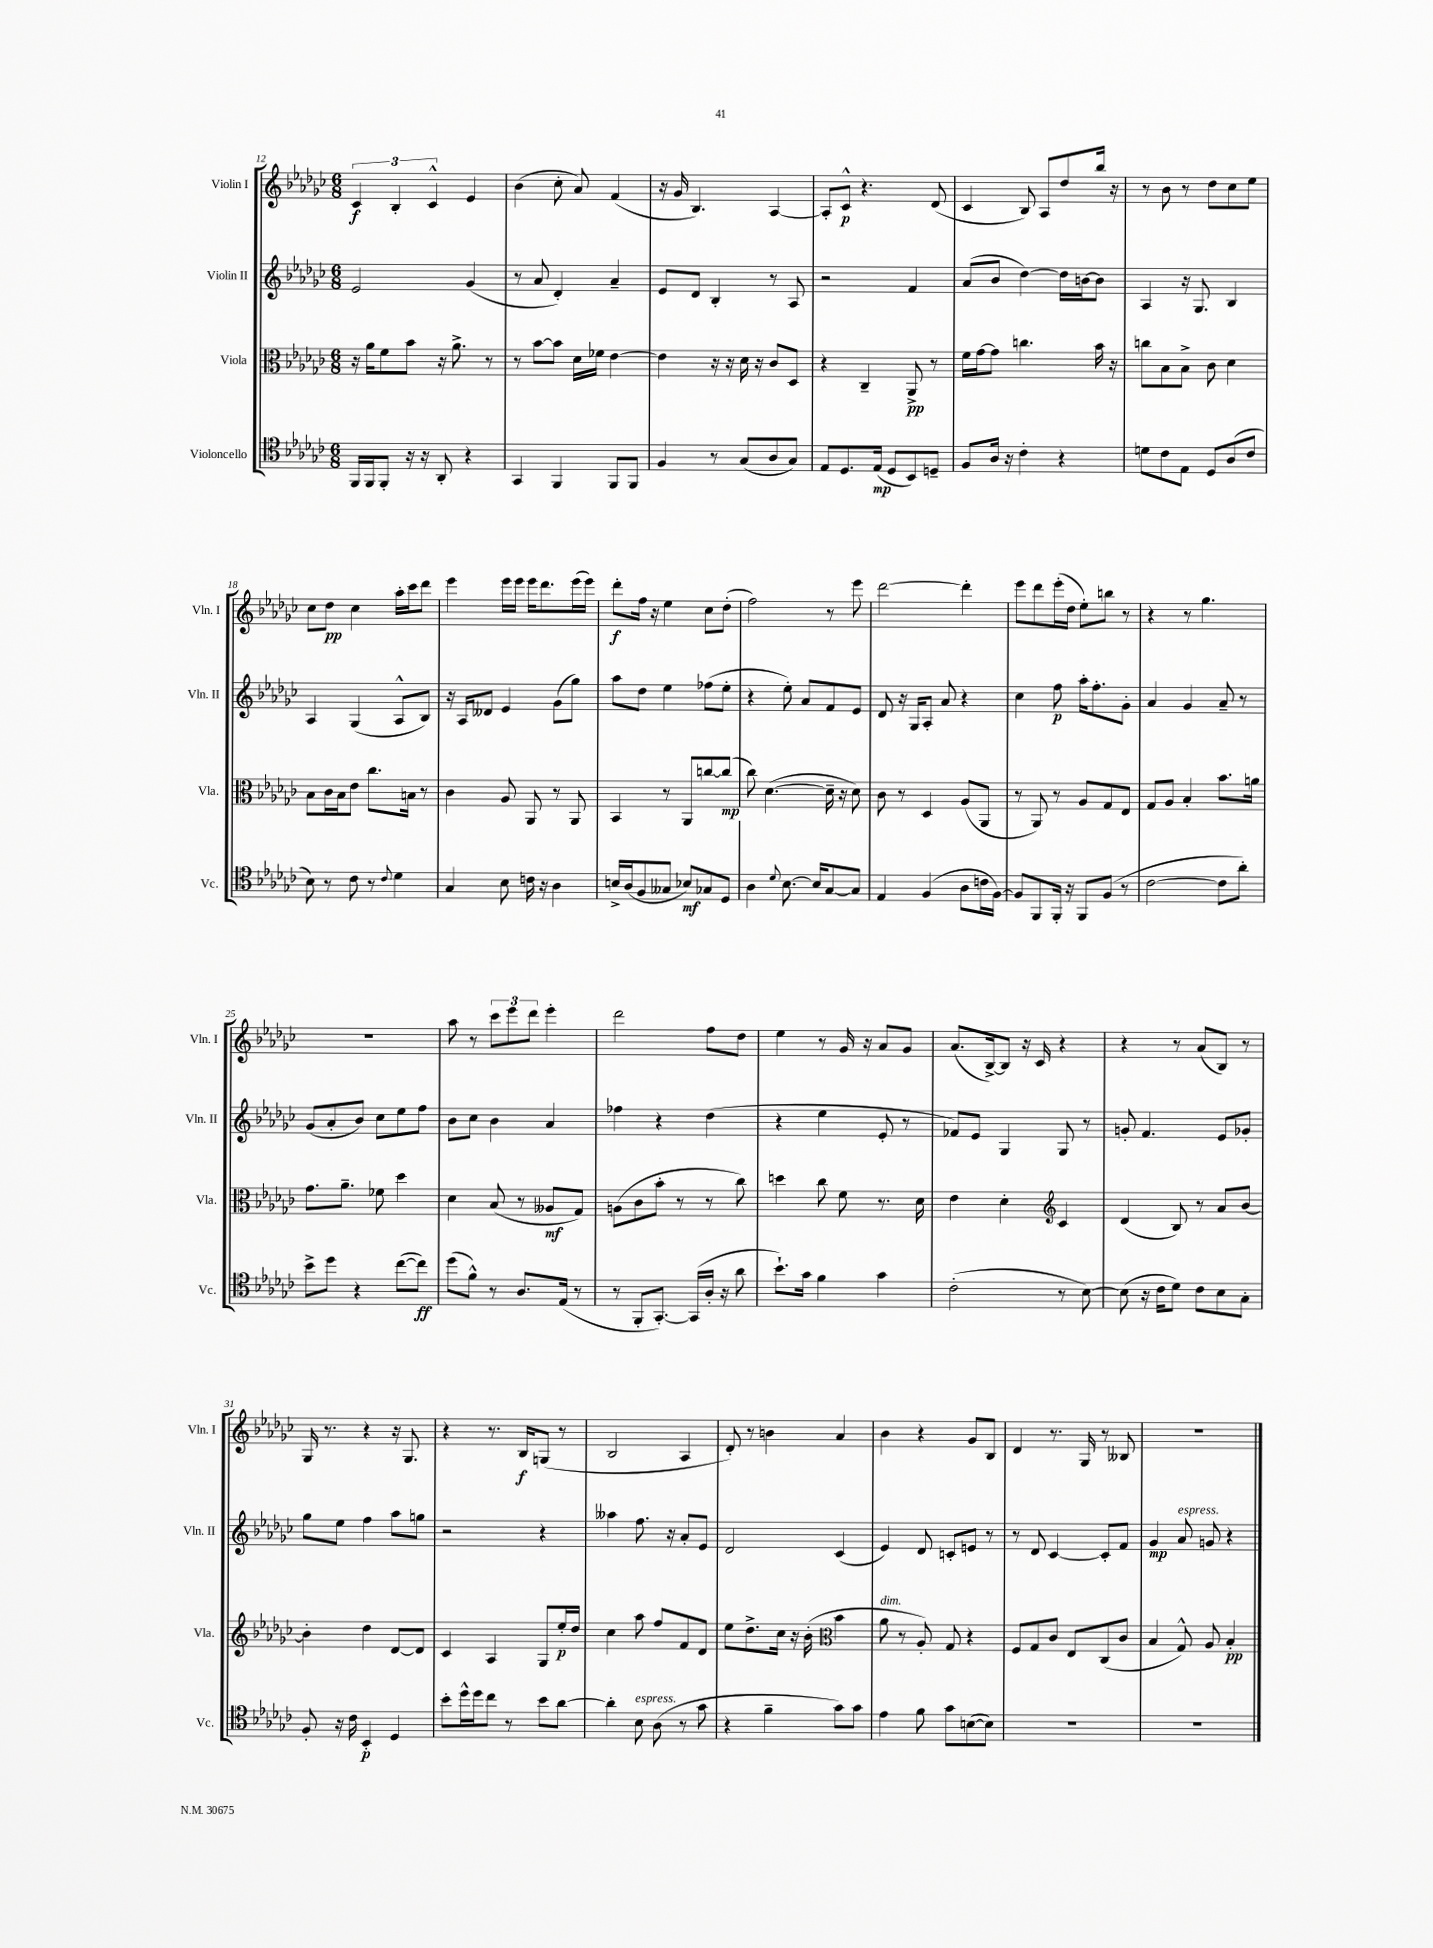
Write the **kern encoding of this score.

**kern	**dynam	**kern	**dynam	**kern	**dynam	**kern	**dynam
*part4	*part4	*part3	*part3	*part2	*part2	*part1	*part1
*staff4	*staff4	*staff3	*staff3	*staff2	*staff2	*staff1	*staff1
*I"Violoncello	*	*I"Viola	*	*I"Violin II	*	*I"Violin I	*
*I'Vc.	*	*I'Vla.	*	*I'Vln. II	*	*I'Vln. I	*
*clefC4	*	*clefC3	*	*clefG2	*	*clefG2	*
*k[b-e-a-d-g-c-]	*	*k[b-e-a-d-g-c-]	*	*k[b-e-a-d-g-c-]	*	*k[b-e-a-d-g-c-]	*
*M6/8	*	*M6/8	*	*M6/8	*	*M6/8	*
=12	=12	=12	=12	=12	=12	=12	=12
16FF/LL	.	16r	.	2e-/	.	6c-/	f
16FF/J	.	16a-\KL	.	.	.	.	.
8FF'/J	.	8f\	.	.	.	.	.
.	.	.	.	.	.	6B-'/	.
16r	.	8b-\J	.	.	.	.	.
16r	.	.	.	.	.	.	.
.	.	.	.	.	.	6c-^^/	.
8AA-'/	.	16r	.	.	.	.	.
.	.	8.a-^\	.	.	.	.	.
4r	.	.	.	(4g-/	.	4e-/	.
.	.	8r	.	.	.	.	.
=13	=13	=13	=13	=13	=13	=13	=13
4GG-/	.	8r	.	8r	.	(4b-\	.
.	.	[8b-\L	.	8a-/	.	.	.
4FF/	.	8b-\J]	.	4d-'/)	.	8cc-'\	.
.	.	16d-\LL	.	.	.	8a-/)	.
.	.	16f-X\JJ	.	.	.	.	.
8FF/L	.	[4e-\	.	4a-~/	.	(4f/	.
8FF/J	.	.	.	.	.	.	.
=14	=14	=14	=14	=14	=14	=14	=14
4F/	.	4e-\]	.	8e-/L	.	16r	.
.	.	.	.	.	.	16g-/	.
.	.	.	.	8d-/J	.	4.B-/)	.
8r	.	16r	.	4B-'/	.	.	.
.	.	16r	.	.	.	.	.
(8G-/L	.	16d-\	.	.	.	.	.
.	.	16r	.	.	.	.	.
8A-/	.	8c-/L	.	8r	.	[4A-/	.
8G-/J)	.	8D-/J	.	8A-/	.	.	.
=15	=15	=15	=15	=15	=15	=15	=15
8E-/L	.	4r	.	2r	.	8A-'/L]	.
8.D-/	.	.	.	.	.	8c-^^/J	p
.	.	4C-~/	.	.	.	4.r	.
(16E-/Jk	mp	.	.	.	.	.	.
8D-/L	.	.	.	.	.	.	.
8BB-/)	.	8AA-^/	pp	4f/	.	.	.
8Dn~/J	.	8r	.	.	.	(8d-/	.
=16	=16	=16	=16	=16	=16	=16	=16
8F/L	.	16f\LL	.	(8a-/L	.	4c-/	.
.	.	[16g-\J	.	.	.	.	.
16A-/Jk	.	8g-\J]	.	8b-/J	.	.	.
16r	.	.	.	.	.	.	.
4c-'\	.	4.ccn\	.	[4dd-\)	.	8B-/)	.
.	.	.	.	.	.	8A-/L	.
4r	.	.	.	16dd-\LL]	.	8dd-/	.
.	.	.	.	[16bn\J	.	.	.
.	.	16b-\	.	8b\J]	.	16bb-/Jk	.
.	.	16r	.	.	.	16r	.
=17	=17	=17	=17	=17	=17	=17	=17
8dn\L	.	8ccn\L	.	4A-/	.	8r	.
8c-\	.	8B-\	.	.	.	8b-\	.
8E-\J	.	8B-^\J	.	16r	.	8r	.
.	.	.	.	8.G-/	.	.	.
8D-/L	.	8c-\	.	.	.	8dd-\L	.
(8A-/	.	4d-\	.	4B-/	.	8cc-\	.
8c-/J	.	.	.	.	.	8ee-\J	.
!!LO:LB:g=z
=18	=18	=18	=18	=18	=18	=18	=18
8B-\)	.	8B-\L	.	4A-/	.	8cc-\L	.
8r	.	16c-\L	.	.	.	8dd-\J	pp
.	.	16B-\J	.	.	.	.	.
8c-\	.	8e-\J	.	(4G-/	.	4cc-\	.
8r	.	8.cc-\L	.	.	.	.	.
8qqc-/	.	.	.	.	.	.	.
4d-\	.	.	.	8A-^^/L	.	16aa-'\LL	.
.	.	16Bn\Jk	.	.	.	16ccc-\J	.
.	.	8r	.	8B-/J)	.	8ddd-\J	.
=19	=19	=19	=19	=19	=19	=19	=19
4G-/	.	4c-\	.	16r	.	4eee-\	.
.	.	.	.	16A-/KL	.	.	.
.	.	.	.	8d--X/J	.	.	.
8B-\	.	8A-/	.	4e-/	.	16eee-\LL	.
.	.	.	.	.	.	16eee-\JJ	.
16cn\	.	8AA-/	.	.	.	16eee-\KL	.
16r	.	.	.	.	.	8.ddd-\	.
4A-\	.	8r	.	(8g-\L	.	.	.
.	.	8AA-/	.	8gg-\J)	.	(16eee-\L	.
.	.	.	.	.	.	16eee-\JJ)	.
=20	=20	=20	=20	=20	=20	=20	=20
16Bn^/LL	.	4BB-/	.	8aa-\L	.	8ddd-'\L	f
(16A-/J	.	.	.	.	.	.	.
8F/	.	.	.	8dd-\J	.	16ff\Jk	.
.	.	.	.	.	.	16r	.
8G--X/J	.	8r	.	4ee-\	.	4ee-\	.
8B-X/L)	mf	8AA-/L	.	.	.	.	.
8G-X/	.	[8ccn/	.	(8ff-X\L	.	8cc-\L	.
8D-/J	.	(8cc/J]	mp	8ee-'\J	.	(8dd-'\J	.
=21	=21	=21	=21	=21	=21	=21	=21
4A-\	.	8cc-\)	.	4r	.	2ff\)	.
.	.	([4.d-\	.	.	.	.	.
8qqd-/	.	.	.	.	.	.	.
[8.B-\	.	.	.	8ee-'\)	.	.	.
.	.	.	.	8a-/L	.	.	.
16B-/KL]	.	.	.	.	.	.	.
[8G-/	.	16d-~\]	.	8f/	.	8r	.
.	.	16r	.	.	.	.	.
8G-/J]	.	8d-\)	.	8e-/J	.	8eee-\	.
=22	=22	=22	=22	=22	=22	=22	=22
4E-/	.	8c-\	.	8d-/	.	[2ddd-\	.
.	.	8r	.	16r	.	.	.
.	.	.	.	16G-/KL	.	.	.
(4F/	.	4D-/	.	8A-'/J	.	.	.
.	.	.	.	8a-/	.	.	.
8A-\L	.	(8A-/L	.	4r	.	4ddd-'\]	.
16cn\L	.	8AA-/J	.	.	.	.	.
[16F\JJ)	.	.	.	.	.	.	.
=23	=23	=23	=23	=23	=23	=23	=23
8F/L]	.	8r	.	4cc-\	.	8eee-\L	.
8FF/	.	8AA-/)	.	.	.	8ddd-\	.
16FF'/Jk	.	8r	.	8ff\	p	(16eee-'\L	.
16r	.	.	.	.	.	16dd-\JJ	.
8FF/L	.	8A-/L	.	16aa-'\KL	.	8ee-'\L)	.
.	.	.	.	8.ff'\	.	.	.
(8F/J	.	8G-/	.	.	.	8bbn\J	.
8r	.	8E-/J	.	8g-'\J	.	8r	.
=24	=24	=24	=24	=24	=24	=24	=24
[2c-\	.	8G-/L	.	4a-/	.	4r	.
.	.	8A-/J	.	.	.	.	.
.	.	4B-'/	.	4g-/	.	8r	.
.	.	.	.	.	.	4.gg-\	.
8c-\L]	.	8.b-\L	.	8a-~/	.	.	.
8a-'\J)	.	.	.	8r	.	.	.
.	.	16an\Jk	.	.	.	.	.
!!LO:LB:g=z
=25	=25	=25	=25	=25	=25	=25	=25
8b-^\L	.	8.g-\L	.	(8g-/L	.	2.r	.
8dd-\J	.	.	.	8a-'/	.	.	.
.	.	8.a-~\J	.	.	.	.	.
4r	.	.	.	8b-/J)	.	.	.
.	.	8f-X\	.	8cc-\L	.	.	.
([8cc-\L	.	4dd-\	.	8ee-\	.	.	.
8cc-\J])	ff	.	.	8ff\J	.	.	.
=26	=26	=26	=26	=26	=26	=26	=26
(8dd-\L	.	4d-\	.	8b-\L	.	8aa-\	.
8f^^\J)	.	.	.	8cc-\J	.	8r	.
8r	.	(8B-/	.	4b-\	.	12ccc-\L	.
.	.	.	.	.	.	12eee-\	.
8.A-/L	.	8r	.	.	.	.	.
.	.	.	.	.	.	12ddd-\J	.
.	.	8A--X/L	mf	4a-/	.	4eee-'\	.
(16E-/Jk	.	.	.	.	.	.	.
8r	.	8G-/J)	.	.	.	.	.
=27	=27	=27	=27	=27	=27	=27	=27
8r	.	(8An\L	.	4ff-X\	.	2ddd-\	.
8FF'/L	.	8c-\	.	.	.	.	.
[8.GG-'/J)	.	8b-'\J	.	4r	.	.	.
.	.	8r	.	.	.	.	.
(16GG-/LL]	.	.	.	.	.	.	.
16A-'/JJ	.	8r	.	(4dd-\	.	8ff\L	.
16r	.	.	.	.	.	.	.
8a-\	.	8cc-\)	.	.	.	8dd-\J	.
=28	=28	=28	=28	=28	=28	=28	=28
8.b-`\L)	.	4ddn\	.	4r	.	4ee-\	.
16g-\Jk	.	.	.	.	.	.	.
4f\	.	8cc-\	.	4ee-\	.	8r	.
.	.	8f\	.	.	.	16g-/	.
.	.	.	.	.	.	16r	.
4g-\	.	8.r	.	8e-'/	.	8a-/L	.
.	.	.	.	8r	.	8g-/J	.
.	.	16d-\	.	.	.	.	.
=29	=29	=29	=29	=29	=29	=29	=29
(2c-'\	.	4e-\	.	8f-X/L)	.	(8.a-/L	.
.	.	.	.	8e-/J	.	.	.
.	.	.	.	.	.	[16B-^/k)	.
.	.	4d-'\	.	4G-/	.	8B-/J]	.
.	.	.	.	.	.	16r	.
.	.	.	.	.	.	16c-/	.
*	*	*clefG2	*	*	*	*	*
8r	.	4c-/	.	8G-/	.	4r	.
[8B-\)	.	.	.	8r	.	.	.
=30	=30	=30	=30	=30	=30	=30	=30
(8B-\]	.	(4d-/	.	8gn'/	.	4r	.
16r	.	.	.	4.f/	.	.	.
16c-\KL	.	.	.	.	.	.	.
8d-\J)	.	8B-/)	.	.	.	8r	.
8c-\L	.	8r	.	.	.	(8a-/L	.
8B-\	.	8a-/L	.	8e-/L	.	8B-/J)	.
8G-'\J	.	[8b-/J	.	8g-X'/J	.	8r	.
!!LO:LB:g=z
=31	=31	=31	=31	=31	=31	=31	=31
8F'/	.	4b-'\]	.	8gg-\L	.	16G-/	.
.	.	.	.	.	.	8.r	.
16r	.	.	.	8ee-\J	.	.	.
16c-\	.	.	.	.	.	.	.
4BB-'/	p	4dd-\	.	4ff\	.	4r	.
4D-/	.	[8d-/L	.	8aa-\L	.	16r	.
.	.	.	.	.	.	8.G-/	.
.	.	8d-/J]	.	8ggn\J	.	.	.
=32	=32	=32	=32	=32	=32	=32	=32
8b-'\L	.	4c-/	.	2r	.	4r	.
16dd-^^\L	.	.	.	.	.	.	.
16dd-\J	.	.	.	.	.	.	.
8cc-\J	.	4A-/	.	.	.	8.r	.
8r	.	.	.	.	.	.	.
.	.	.	.	.	.	16B-/KL	f
8b-\L	.	8G-/L	.	4r	.	(8Gn/J	.
[8a-\J	.	16ee-'/L	p	.	.	8r	.
.	.	16dd-/JJ	.	.	.	.	.
=33	=33	=33	=33	=33	=33	=33	=33
4a-'\]	.	4cc-\	.	4aa--X\	.	2B-/	.
!LO:TX:a:i:t=espress.	!	!	!	!	!	!	!
8B-\	.	8aa-\	.	8.ff\	.	.	.
(8A-\	.	8ff/L	.	.	.	.	.
.	.	.	.	16r	.	.	.
8r	.	8f/	.	8a-'/L	.	4A-/	.
8g-\	.	8d-/J	.	8e-/J	.	.	.
=34	=34	=34	=34	=34	=34	=34	=34
4r	.	8ee-\L	.	2d-/	.	8d-'/)	.
.	.	8.dd-^\	.	.	.	8r	.
4f~\	.	.	.	.	.	4bn\	.
.	.	16cc-\Jk	.	.	.	.	.
.	.	16r	.	.	.	.	.
.	.	(16b-'\	.	.	.	.	.
*	*	*clefC3	*	*	*	*	*
8g-\L)	.	4b-\	.	(4c-/	.	4a-/	.
8g-\J	.	.	.	.	.	.	.
=35	=35	=35	=35	=35	=35	=35	=35
!	!	!LO:TX:a:i:t=dim.	!	!	!	!	!
4e-\	.	8a-\	.	4e-/)	.	4b-\	.
.	.	8r	.	.	.	.	.
8f\	.	8A-'/)	.	8d-/	.	4r	.
8g-\L	.	8G-/	.	8cn'/L	.	.	.
([8Bn\	.	4r	.	8en/J	.	8g-/L	.
8B\J])	.	.	.	8r	.	8B-/J	.
=36	=36	=36	=36	=36	=36	=36	=36
2.r	.	8F/L	.	8r	.	4d-/	.
.	.	8G-/	.	8d-/	.	.	.
.	.	8c-/J	.	[4c-/	.	8.r	.
.	.	8E-/L	.	.	.	.	.
.	.	.	.	.	.	16G-/	.
.	.	(8C-/	.	8c-'/L]	.	8r	.
.	.	8c-/J	.	8f/J	.	8B--X/	.
=37	=37	=37	=37	=37	=37	=37	=37
2.r	.	4B-/	.	4g-/	mp	2.r	.
!	!	!	!	!LO:TX:a:i:t=espress.	!	!	!
.	.	8G-^^/)	.	8a-/	.	.	.
.	.	8A-/	.	8gn/	.	.	.
.	.	4B-'/	pp	4r	.	.	.
==	==	==	==	==	==	==	==
*-	*-	*-	*-	*-	*-	*-	*-
